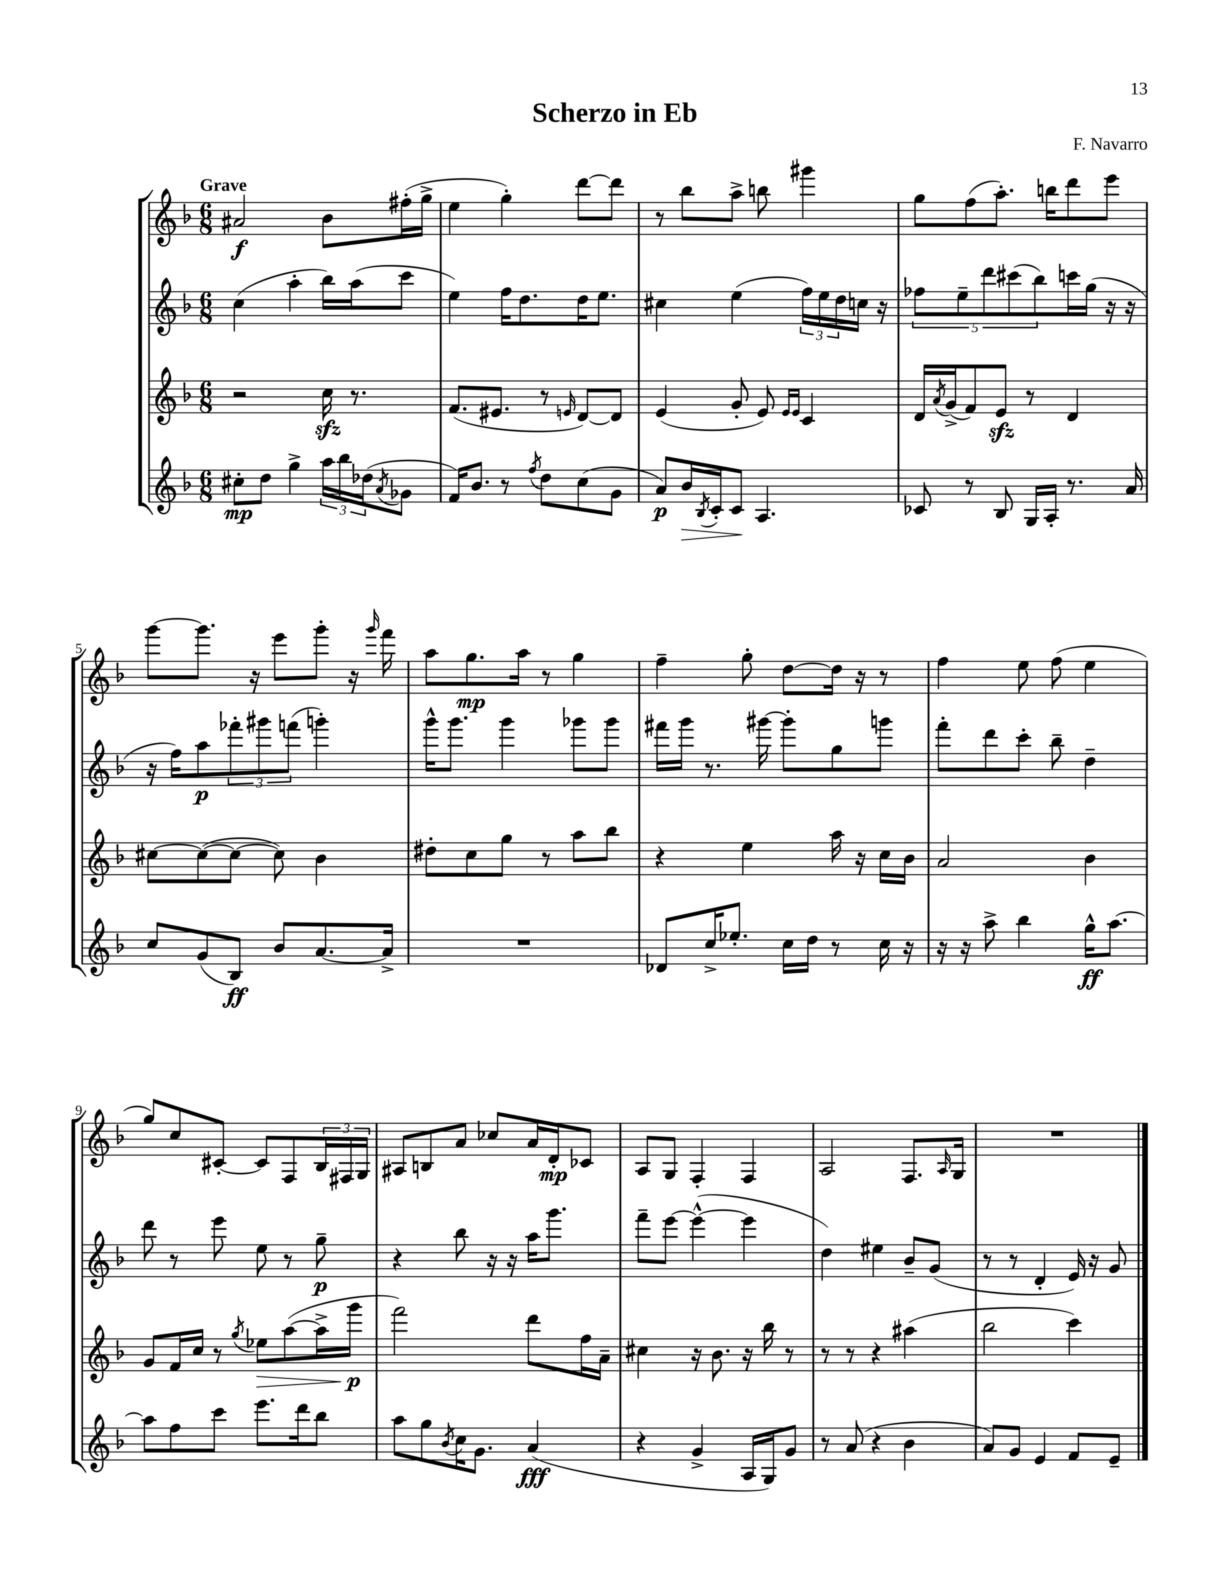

**kern	**kern	**kern	**kern
*staff4	*staff3	*staff2	*staff1
*clefG2	*clefG2	*clefG2	*clefG2
*k[b-]	*k[b-]	*k[b-]	*k[b-]
*M6/8	*M6/8	*M6/8	*M6/8
8cc#'\L	2r	(4cc\	2a#/
8dd\J	.	.	.
4gg^\	.	4aa'\	.
24aa\LL	16cc\	16bb-\LL)	8b-\L
24bb-\	.	.	.
.	8.r	(16aa\J	.
(24dd-\J	.	.	.
8qa/	.	.	.
8g-\J	.	8ccc\J	(16ff#'\L
.	.	.	16gg^\JJ
=	=	=	=
16f/LK)	(8.f/L	4ee\)	4ee\
8.b-/J	.	.	.
.	8.e#/J	.	.
8r	.	16ff\LK	4gg'\)
.	.	8.dd\	.
8qff/	.	.	.
8dd\L	8r	.	.
.	16qqe/	.	.
(8cc\	[8d/L)	16dd\K	[8ddd\L
.	.	8.ee\J	.
8g\J	8d/]J	.	8ddd\]J
=	=	=	=
8a/L)	(4e/	4cc#\	8r
16b-/L	.	.	8bb-\L
8qB-/	.	.	.
16c'/J	.	.	.
8c/J	8g'/	(4ee\	8aa^\J
4.A/	8e/)	.	8bb\
.	16qqe/LL	.	.
.	16qqe/JJ	.	.
.	4c/	24ff\LL)	4ggg#\
.	.	24ee\	.
.	.	24dd\	.
.	.	16cc\JJ	.
.	.	16r	.
=	=	=	=
8c-/	16d/LL	10ff-\L	8gg\L
.	8qa/	.	.
.	(16g^/J	.	.
.	.	10ee~\	.
8r	8f/)	.	(8ff\
.	.	10ddd\	.
8B-/	8e/J	.	8.aa'\J)
.	.	(10ccc#\	.
16G/LL	8r	.	.
.	.	10bb-\)	.
16A'/JJ	.	.	16bb\LK
8.r	4d/	16ccc\L	8ddd\
.	.	(16gg\JJ	.
.	.	16r	8eee\J
16a/	.	16r	.
=	=	=	=
8cc/L	[8cc#\L	16r	[8ggg\L
.	.	16ff\LK)	.
(8g/	(8cc#\_	8aa\	8.ggg\]J
8B-/J)	8cc#\_J	12fff-'\	.
.	.	.	16r
.	.	12ggg#\	.
8b-/L	8cc#\])	.	8eee\L
.	.	(12fff\J	.
[8.a/	4b-\	4ggg'\)	8ggg'\J
.	.	.	16r
.	.	.	16qqggg/
16a^/]Jk	.	.	16fff\
=	=	=	=
2.r	8dd#'\L	16ggg^^\LK	8aa\L
.	.	8.ggg\J	.
.	8cc\	.	8.gg\
.	8gg\J	4ggg\	.
.	.	.	16aa\Jk
.	8r	.	8r
.	8aa\L	8ggg-\L	4gg\
.	8bb-\J	8ggg-\J	.
=	=	=	=
8d-/L	4r	16fff#\LL	4ff~\
.	.	16ggg\JJ	.
16cc^/K	.	8.r	.
8.ee-'/J	.	.	.
.	4ee\	.	8gg'\
.	.	[16ggg#\	.
16cc\LL	.	8ggg#'\]L	[8dd\L
16dd\JJ	.	.	.
8r	16aa\	8gg\	16dd\]Jk
.	16r	.	16r
16cc\	16cc\LL	8ggg\J	8r
16r	16b-\JJ	.	.
=	=	=	=
16r	2a/	8fff'\L	4ff\
16r	.	.	.
8aa^\	.	8ddd\	.
4bb-\	.	8ccc'\J	8ee\
.	.	8bb-~\	(8ff\
16gg^^\LK	4b-\	4dd~\	4ee\
[8.aa\J	.	.	.
=	=	=	=
8aa\]L	8g/L	8ddd\	8gg/L)
8ff\	16f/L	8r	8cc/
.	16cc/JJ	.	.
8ccc\J	8r	8eee\	[8c#'/J
.	8qgg/	.	.
8.eee\L	8ee-\L	8ee\	8c#/]L
.	([8aa\	8r	8F/
16ddd\k	.	.	.
8bb-\J	16aa^\]L	8gg~\	24B-/L
.	.	.	24F#/
.	16ggg\JJ	.	.
.	.	.	24G/JJ
=	=	=	=
8aa\L	2fff\)	4r	8A#/L
8gg\	.	.	8B/
8qb-/	.	.	.
16cc\K	.	8bb-\	8a/J
8.g\J	.	.	.
.	.	16r	8cc-/L
.	.	16r	.
(4a/	8ddd\L	16aa\LK	16a/L
.	.	8.ggg\J	16d'/J
.	16ff\L	.	8c-/J
.	16a~\JJ	.	.
=	=	=	=
4r	4cc#\	8fff~\L	8A/L
.	.	[8eee\J	8G/J
4g^/	16r	(4eee^^\_	4F'/
.	8.b-\	.	.
16A/LL	16r	4eee\]	4F/
16G/J)	16bb-\	.	.
8g/J	8r	.	.
=	=	=	=
8r	8r	4dd\)	2A/
(8a/	8r	.	.
4r	4r	4ee#\	.
4b-\	(4aa#\	8b-~/L	8.F/L
.	.	(8g/J	.
.	.	.	16qqA/
.	.	.	16G/Jk
=	=	=	=
8a/L)	2bb-\	8r	2.r
8g/J	.	8r	.
4e/	.	4d'/	.
8f/L	4ccc\)	16e/)	.
.	.	16r	.
8e~/J	.	8g/	.
==	==	==	==
*-	*-	*-	*-
